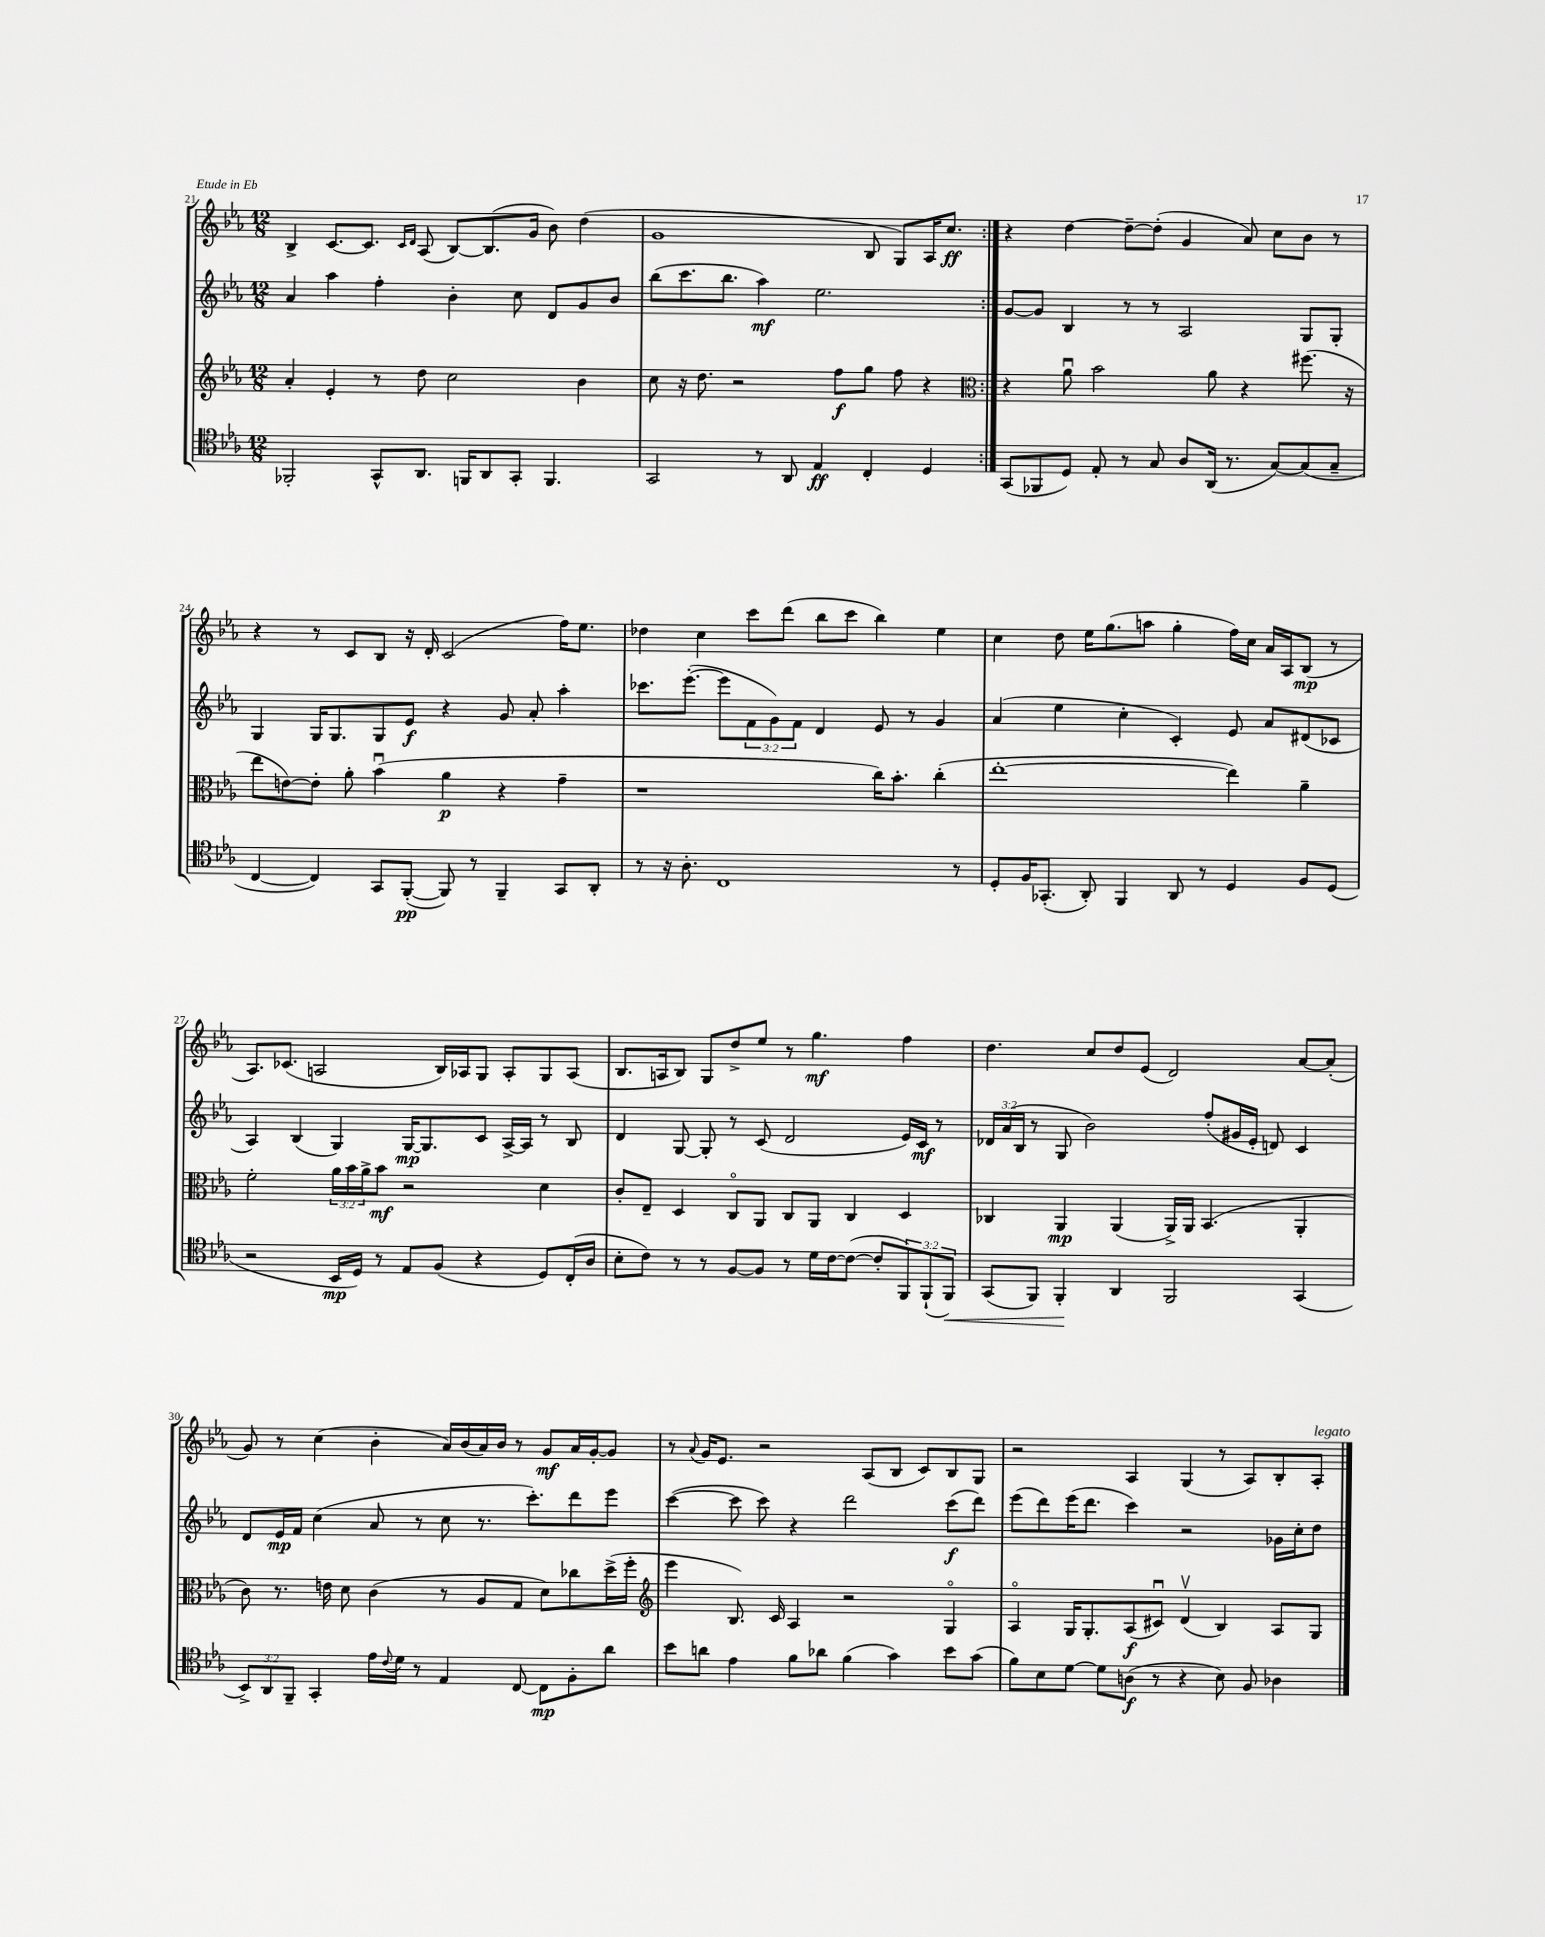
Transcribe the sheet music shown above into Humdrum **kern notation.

**kern	**dynam	**kern	**dynam	**kern	**dynam	**kern	**dynam
*part4	*part4	*part3	*part3	*part2	*part2	*part1	*part1
*staff4	*staff4	*staff3	*staff3	*staff2	*staff2	*staff1	*staff1
*clefC4	*	*clefG2	*	*clefG2	*	*clefG2	*
*k[b-e-a-]	*	*k[b-e-a-]	*	*k[b-e-a-]	*	*k[b-e-a-]	*
*M12/8	*	*M12/8	*	*M12/8	*	*M12/8	*
=21	=21	=21	=21	=21	=21	=21	=21
2FF-X'/	.	4a-'/	.	4a-/	.	4B-^/	.
.	.	4e-'/	.	4aa-\	.	[8.c/L	.
.	.	.	.	.	.	8.c/J]	.
8GG^^/L	.	8r	.	4ff'\	.	.	.
.	.	.	.	.	.	16qqc/LL	.
.	.	.	.	.	.	16qqd/JJ	.
8.AA-/J	.	8dd\	.	.	.	(8A-/	.
.	.	2cc\	.	4b-'\	.	[8B-/L)	.
16FFn/KL	.	.	.	.	.	.	.
8AA-/	.	.	.	.	.	(8.B-/]	.
8GG'/J	.	.	.	8cc\	.	.	.
.	.	.	.	.	.	16g/Jk	.
4.FF/	.	.	.	8d/L	.	8b-\)	.
.	.	4b-\	.	8g/	.	(4dd\	.
.	.	.	.	8b-/J	.	.	.
=22	=22	=22	=22	=22	=22	=22	=22
2GG/	.	8cc\	.	(8bb-\L	.	1g	.
.	.	16r	.	8.ccc\	.	.	.
.	.	8.dd\	.	.	.	.	.
.	.	.	.	8.bb-\J	.	.	.
.	.	2r	.	.	.	.	.
8r	.	.	.	4aa-\)	mf	.	.
8AA-/	.	.	.	.	.	.	.
4E-/	ff	.	.	2.ee-\	.	.	.
.	.	8ff\L	f	.	.	.	.
4C'/	.	8gg\J	.	.	.	8B-/	.
.	.	8ff\	.	.	.	8G/L)	.
4D/	.	4r	.	.	.	16A-/K	.
.	.	.	.	.	.	8.cc/J	ff
=23:|!	=23:|!	=23:|!	=23:|!	=23:|!	=23:|!	=23:|!	=23:|!
*	*	*clefC3	*	*	*	*	*
(8GG/L	.	4r	.	[8g/L	.	4r	.
8FF-X/	.	.	.	8g/J]	.	.	.
8D/J)	.	8a-u\	.	4B-/	.	[4dd\	.
8E-'/	.	2b-\	.	.	.	.	.
8r	.	.	.	8r	.	8dd~\L_	.
8G/	.	.	.	8r	.	(8dd'\J]	.
8A-/L	.	.	.	2A-/	.	4g/	.
(16AA-/Jk	.	8a-\	.	.	.	.	.
8.r	.	.	.	.	.	.	.
.	.	4r	.	.	.	8a-/)	.
[8G/L)	.	.	.	.	.	8cc\L	.
(8G/]	.	(8.ff#X\	.	8G/L	.	8b-\J	.
8G~/J	.	.	.	8G'/J	.	8r	.
.	.	16r	.	.	.	.	.
!!LO:LB:g=z
=24	=24	=24	=24	=24	=24	=24	=24
[4C/	.	8ee-\L	.	4G/	.	4r	.
.	.	[8en\)	.	.	.	.	.
4C/])	.	8e'\J]	.	16G/KL	.	8r	.
.	.	.	.	8.G/	.	.	.
.	.	8a-'\	.	.	.	8c/L	.
8GG/L	.	(4b-u\	.	8G/	.	8B-/J	.
([8FF'/J	pp	.	.	8e-/J	f	16r	.
.	.	.	.	.	.	16d'/	.
8FF/])	.	4a-\	p	4r	.	(2c/	.
8r	.	.	.	.	.	.	.
4FF~/	.	4r	.	8g/	.	.	.
.	.	.	.	8a-'/	.	.	.
8GG/L	.	4g~\	.	4aa-'\	.	16ff\KL)	.
.	.	.	.	.	.	8.ee-\J	.
8AA-'/J	.	.	.	.	.	.	.
=25	=25	=25	=25	=25	=25	=25	=25
8r	.	1r	.	8.ccc-X\L	.	4dd-X\	.
16r	.	.	.	.	.	.	.
8.A-'\	.	.	.	([8.eee-'\J	.	.	.
.	.	.	.	.	.	4cc\	.
1C	.	.	.	8eee-\L]	.	.	.
.	.	.	.	12f\	.	8ccc\L	.
.	.	.	.	12g\)	.	.	.
.	.	.	.	.	.	(8ddd\J	.
.	.	.	.	12f\J	.	.	.
.	.	.	.	4d/	.	8bb-\L	.
.	.	.	.	.	.	8ccc\J	.
.	.	16cc\KL)	.	8e-/	.	4bb-\)	.
.	.	8.b-'\J	.	.	.	.	.
.	.	.	.	8r	.	.	.
.	.	(4cc'\	.	4g/	.	4ee-\	.
8r	.	.	.	.	.	.	.
=26	=26	=26	=26	=26	=26	=26	=26
8D'/L	.	[1ee-'	.	(4a-/	.	4cc\	.
16F/K	.	.	.	.	.	.	.
(8.GG-X'/J	.	.	.	.	.	.	.
.	.	.	.	4ee-\	.	8dd\	.
8AA-'/)	.	.	.	.	.	16ee-\KL	.
.	.	.	.	.	.	(8.gg\	.
4FF/	.	.	.	4cc'\	.	.	.
.	.	.	.	.	.	8aan\J	.
8AA-/	.	.	.	4c'/)	.	4gg'\	.
8r	.	.	.	.	.	.	.
4D/	.	4ee-\])	.	8e-/	.	16ff\LL)	.
.	.	.	.	.	.	16cc\JJ	.
.	.	.	.	8a-/L	.	16a-/LL	.
.	.	.	.	.	.	16A-/J	.
8F/L	.	4a-~\	.	(8d#X/	.	(8B-/J	mp
(8D/J	.	.	.	8c-X/J	.	8r	.
!!LO:LB:g=z
=27	=27	=27	=27	=27	=27	=27	=27
2r	.	2f'\	.	4A-/)	.	8.A-/L)	.
.	.	.	.	.	.	(8.c-X/J	.
.	.	.	.	(4B-/	.	.	.
.	.	.	.	.	.	2An/	.
16BB-/LL	mp	24a-\LL	.	4G/)	.	.	.
.	.	24b-\	.	.	.	.	.
16D/JJ)	.	.	.	.	.	.	.
.	.	24a-^\J	.	.	.	.	.
8r	.	8b-\J	mf	.	.	.	.
8E-/L	.	2r	.	[16G/KL	mp	.	.
.	.	.	.	8.G/]	.	.	.
(8F/J	.	.	.	.	.	16B-/LL)	.
.	.	.	.	.	.	16A-X/J	.
4r	.	.	.	8c/J	.	8G/J	.
.	.	.	.	[16A-^/LL	.	8A-'/L	.
.	.	.	.	16A-/JJ]	.	.	.
8D/L)	.	4d\	.	8r	.	8G/	.
(16C'/L	.	.	.	8B-/	.	(8A-/J	.
16A-/JJ	.	.	.	.	.	.	.
=28	=28	=28	=28	=28	=28	=28	=28
8B-'\L	.	8c'/L	.	4d/	.	8.B-/L	.
8c\J)	.	8E-~/J	.	.	.	.	.
.	.	.	.	.	.	16An/k	.
8r	.	4D/	.	[8G/	.	8B-/J)	.
8r	.	.	.	8G'/]	.	8G/L	.
[8F/L	.	8C/L	.	8r	.	8dd^/	.
8F/J]	.	8AA-/J	.	(8c/	.	8ee-/J	.
8r	.	8C/L	.	2d/	.	8r	.
16d\LL	.	8AA-/J	.	.	.	4.gg\	mf
[16c\J	.	.	.	.	.	.	.
(8c\J_	.	4C/	.	.	.	.	.
8c'/L]	.	.	.	.	.	.	.
12FF/)	.	4D/	.	16e-/LL)	.	4ff\	.
.	.	.	.	16c/JJ	mf	.	.
(12FF`/	.	.	.	.	.	.	.
.	.	.	.	8r	.	.	.
!	!LO:HP:b	!	!	!	!	!	!
12FF/J)	<	.	.	.	.	.	.
=29	=29	=29	=29	=29	=29	=29	=29
(8GG/L	.	4C-X/	.	24d-X/LL	.	4.dd\	.
.	.	.	.	(24a-/	.	.	.
.	.	.	.	24B-/JJ	.	.	.
8FF/J)	.	.	.	8r	.	.	.
4FF'/	.	4AA-/	mp	8G/	.	.	.
.	.	.	.	2b-\)	.	8cc/L	.
4AA-/	[	(4AA-/	.	.	.	8dd/	.
.	.	.	.	.	.	(8e-/J	.
2FF/	.	16AA-^/LL)	.	.	.	2d/)	.
.	.	16AA-/JJ	.	.	.	.	.
.	.	(4.BB-/	.	(8ff'/L	.	.	.
.	.	.	.	16g#X/L	.	.	.
.	.	.	.	16e-'/JJ	.	.	.
.	.	.	.	8dn/)	.	.	.
(4GG/	.	4AA-'/	.	4c/	.	[8a-/L	.
.	.	.	.	.	.	(8a-'/J]	.
!!LO:LB:g=z
=30	=30	=30	=30	=30	=30	=30	=30
12BB-^/L)	.	8c\)	.	8d/L	.	8g/)	.
12AA-/	.	.	.	.	.	.	.
.	.	8.r	.	16e-/L	mp	8r	.
12FF~/J	.	.	.	.	.	.	.
.	.	.	.	16f/JJ	.	.	.
4GG'/	.	.	.	(4cc\	.	(4cc\	.
.	.	16en\	.	.	.	.	.
.	.	8d\	.	.	.	.	.
16e-\LL	.	(4c\	.	8a-/	.	4b-'\	.
8qqc/	.	.	.	.	.	.	.
16d\JJ	.	.	.	.	.	.	.
8r	.	.	.	8r	.	.	.
4E-/	.	8r	.	8cc\	.	16a-/LL)	.
.	.	.	.	.	.	(16b-/	.
.	.	8A-/L	.	8.r	.	16a-/)	.
.	.	.	.	.	.	16b-/JJ	.
[8C/	.	8G/J	.	.	.	8r	.
.	.	.	.	8.ccc'\L)	.	.	.
8C\L]	mp	8d\L)	.	.	.	8g/L	mf
8F'\	.	8cc-X\	.	8ddd\	.	16a-/L	.
.	.	.	.	.	.	[16g'/J	.
8a-\J	.	(16dd^\L	.	8eee-\J	.	8g/J]	.
.	.	16ff'\JJ	.	.	.	.	.
=31	=31	=31	=31	=31	=31	=31	=31
*	*	*clefG2	*	*	*	*	*
8b-\L	.	4eee-\	.	([4ccc\	.	8r	.
.	.	.	.	.	.	8qqa-/	.
8an\J	.	.	.	.	.	16g/KL	.
.	.	.	.	.	.	8.e-/J	.
4e-\	.	8.B-/)	.	8ccc\]	.	.	.
.	.	.	.	8ccc\)	.	2r	.
.	.	16c/	.	.	.	.	.
8f\L	.	4A-/	.	4r	.	.	.
8a-X\J	.	.	.	.	.	.	.
(4f\	.	2r	.	2ddd\	.	.	.
.	.	.	.	.	.	(8A-/L	.
4g\)	.	.	.	.	.	8B-/J	.
.	.	.	.	.	.	8c/L)	.
8b-\L	.	4G/	.	(8ccc\L	f	8B-/	.
(8g\J	.	.	.	8ddd\J)	.	8G/J	.
=32	=32	=32	=32	=32	=32	=32	=32
8f\L)	.	4A-/	.	(8eee-\L	.	2r	.
8B-\	.	.	.	8ddd\)	.	.	.
[8d\J	.	16G/KL	.	(16eee-\K	.	.	.
.	.	8.G'/	.	8.ddd\J	.	.	.
8d\L]	.	.	.	.	.	.	.
(8An\J	f	(8A-/	f	4ccc\)	.	4A-/	.
8r	.	8c#Xu/J)	.	.	.	.	.
4r	.	(4dv/	.	2r	.	(4G/	.
8B-\)	.	4B-/)	.	.	.	8r	.
8F/	.	.	.	.	.	8A-/L)	.
4A-X\	.	8A-/L	.	16g-X\LL	.	8B-'/	.
.	.	.	.	16cc'\J	.	.	.
!	!	!	!	!	!	!LO:TX:a:i:t=legato	!
.	.	8G/J	.	8dd\J	.	8A-'/J	.
==	==	==	==	==	==	==	==
*-	*-	*-	*-	*-	*-	*-	*-
